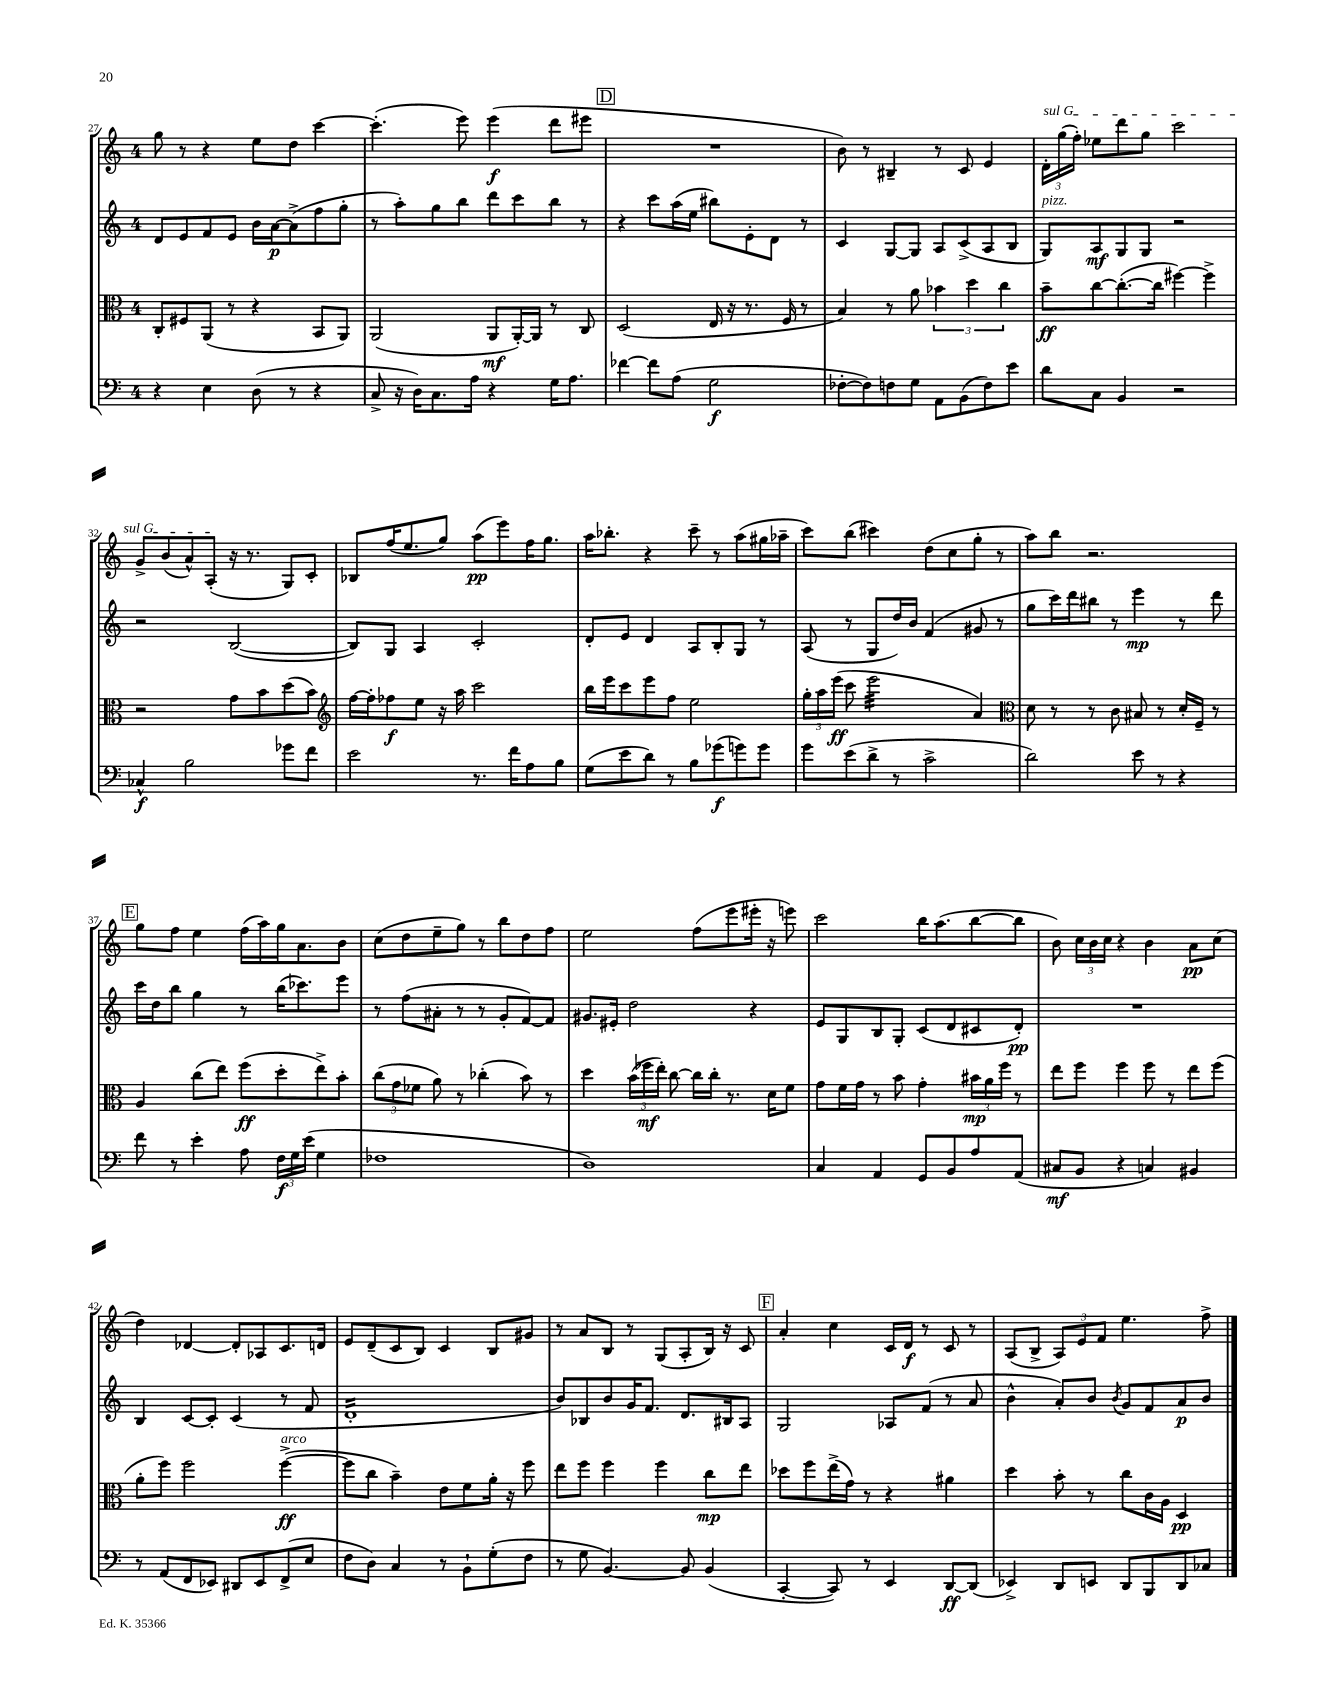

**kern	**kern	**kern	**kern
*staff4	*staff3	*staff2	*staff1
*clefF4	*clefC3	*clefG2	*clefG2
*k[]	*k[]	*k[]	*k[]
*M4/4	*M4/4	*M4/4	*M4/4
4r	8C'	8d	8gg
.	8F#	8e	8r
4E	(8AA	8f	4r
.	8r	8e	.
(8D	4r	16b	8ee
.	.	[16a	.
8r	.	(8a^]	8dd
4r	8BB	8ff	[4ccc
.	8AA)	8gg'	.
=	=	=	=
8C^	(2AA	8r	(4.ccc']
16r	.	8aa')	.
16D)	.	.	.
8.C	.	8gg	.
.	.	8bb	8eee)
16A	.	.	.
4r	8AA	8ddd	(4eee
.	[16AA')	8ccc	.
.	16AA]	.	.
16G	8r	8bb	8ddd
8.A	.	.	.
.	8C	8r	8eee#
=	=	=	=
[4f-	(2D	4r	1r
8f-]	.	8ccc	.
(8A	.	(16aa	.
.	.	16ee	.
2G	16E	8bb#)	.
.	16r	.	.
.	8.r	8e'	.
.	.	8d	.
.	16F	.	.
.	8r	8r	.
=	=	=	=
[8F-'	4B)	4c	8b)
8F-])	.	.	8r
8F	8r	[8G	4B#~
8G	8a	8G]	.
8AA	6b-	8A	8r
(8BB	.	(8c^	8c
.	6dd	.	.
8F)	.	8A	4e
.	6cc	.	.
8e	.	8B	.
=	=	=	=
8d	8b~	8G)	24d'
.	.	.	(24gg
.	.	.	24ff')
8C	[8cc	8A	8ee-
4BB	(8.cc'_	8G	8ddd
.	.	8G	8gg
.	16cc]	.	.
2r	[4ff#)	2r	2ccc
.	4ff#^]	.	.
=	=	=	=
4C-^^	2r	2r	8g^
.	.	.	(8b
2B	.	.	8a^^)
.	.	.	(8A'
.	8g	([2B	16r
.	.	.	8.r
.	8b	.	.
8g-	(8dd	.	8G)
8f	8b)	.	8c'
=	=	=	=
*	*clefG2	*	*
2e	[16ff	8B])	8B-
.	16ff']	.	.
.	8ff-	8G	(16ff
.	.	.	8.ee
.	8ee	4A	.
.	16r	.	8gg)
.	16aa	.	.
8.r	2ccc	2c'	(8aa
.	.	.	8eee)
16f	.	.	.
8A	.	.	16ff
.	.	.	8.gg
8B	.	.	.
=	=	=	=
(8G	16bb	8d'	16aa
.	16eee	.	8.bb-'
8e	8ccc	8e	.
8d)	8eee	4d	4r
8r	8ff	.	.
8B	2ee	8A	8ccc~
(8g-	.	8B'	8r
8g)	.	8G	(8aa
8g	.	8r	16gg#
.	.	.	16aa-~
=	=	=	=
8g	24gg'	(8A	8ccc)
.	24aa	.	.
.	(24eee	.	.
(8e	8ccc	8r	(8bb
8d^	2eee	8G	4ccc#)
8r	.	16dd)	.
.	.	16b	.
2c^	.	(4f	(8dd
.	.	.	8cc
.	4a)	8g#	8gg'
.	.	8r	8r
=	=	=	=
*	*clefC3	*	*
2d)	8d	8gg	8aa)
.	8r	16ccc)	8bb
.	.	16ddd	.
.	8r	8bb#	2.r
.	8c	8r	.
8e	8B#	4eee	.
8r	8r	.	.
4r	16d'	8r	.
.	16F~	.	.
.	8r	8ddd	.
=	=	=	=
8f	4A	16ccc	8gg
.	.	16dd	.
8r	.	8bb	8ff
4e'	(8cc	4gg	4ee
.	8ee)	.	.
8A	(8ff	8r	(16ff
.	.	.	16aa)
24F	8dd'	(16bb	16gg
24G	.	.	.
.	.	8.ccc-)	8.a
(24e	.	.	.
4G	8ee^)	.	.
.	8b'	8eee	8b
=	=	=	=
1F-	(12cc	8r	(8cc
.	12g	.	.
.	.	(8ff	8dd
.	12f-	.	.
.	8a)	8a#'	8ee~
.	8r	8r	8gg)
.	(4cc-'	8r	8r
.	.	8g'	8bb
.	8b)	[8f)	8dd
.	8r	8f]	8ff
=	=	=	=
1D)	4dd	8.g#	2ee
.	.	16e#'	.
.	(24b	2dd	.
.	24ff-	.	.
.	24ee')	.	.
.	[8cc	.	.
.	16cc]	.	(8ff
.	16cc'	.	.
.	8.r	.	8eee
.	.	4r	16eee#'
.	16d	.	16r
.	8f	.	8eee)
=	=	=	=
4C	8g	8e	2ccc
.	16f	8G	.
.	16g	.	.
4AA	8r	8B	.
.	8b	8G'	.
8GG	4g'	(8c	16bb
.	.	.	(8.aa
8BB	.	8d	.
8A	24b#	8c#	[8bb
.	24a	.	.
.	24ff	.	.
(8AA	8r	8d')	8bb]
=	=	=	=
8C#	8ee	1r	8b)
8BB	8ff	.	24cc
.	.	.	24b
.	.	.	24cc
4r	4ff	.	4r
4C)	8ff	.	4b
.	8r	.	.
4BB#	8ee	.	8a
.	(8ff	.	(8cc
=	=	=	=
8r	8a'	4B	4dd)
(8AA	8ff)	.	.
8FF	2ff	[8c	[4d-
8EE-)	.	8c']	.
8DD#	.	(4c	8d-']
8EE-	.	.	8A-
(8FF^	([4ff^	8r	8.c
8E	.	8f	.
.	.	.	16d
=	=	=	=
8F	8ff]	1d'	8e
8D)	8cc	.	(8d~
4C	4b~)	.	8c
.	.	.	8B)
8r	8e	.	4c
8BB`	8f	.	.
(8G'	16a'	.	8B
.	16r	.	.
8F	8ff	.	8g#
=	=	=	=
8r	8ee	8b)	8r
8G	8ff	8B-	8a
[4.BB)	4ff	8b	8B
.	.	16g	8r
.	.	8.f	.
.	4ff	.	(8G
8BB]	.	8.d	8A'
(4BB	8cc	.	16B)
.	.	16B#	16r
.	8ee	8A	8c
=	=	=	=
[4CC'	8dd-	2G	4a'
.	8ff	.	.
8CC])	(16ee^	.	4cc
.	16g)	.	.
8r	8r	.	.
4EE	4r	8A-	16c
.	.	.	16d
.	.	(8f	8r
[8DD	4a#	8r	8c
(8DD]	.	8a	8r
=	=	=	=
4EE-^)	4dd	4b^^	(8A
.	.	.	8B^
8DD	8b'	8a')	12A)
.	.	.	12e
8EE	8r	8b	.
.	.	.	12f
.	.	8qb	.
8DD	8cc	8g	4.ee
8BBB	16c	8f	.
.	16A	.	.
8DD	4D	8a	.
8C-	.	8b	8ff^
==	==	==	==
*-	*-	*-	*-
